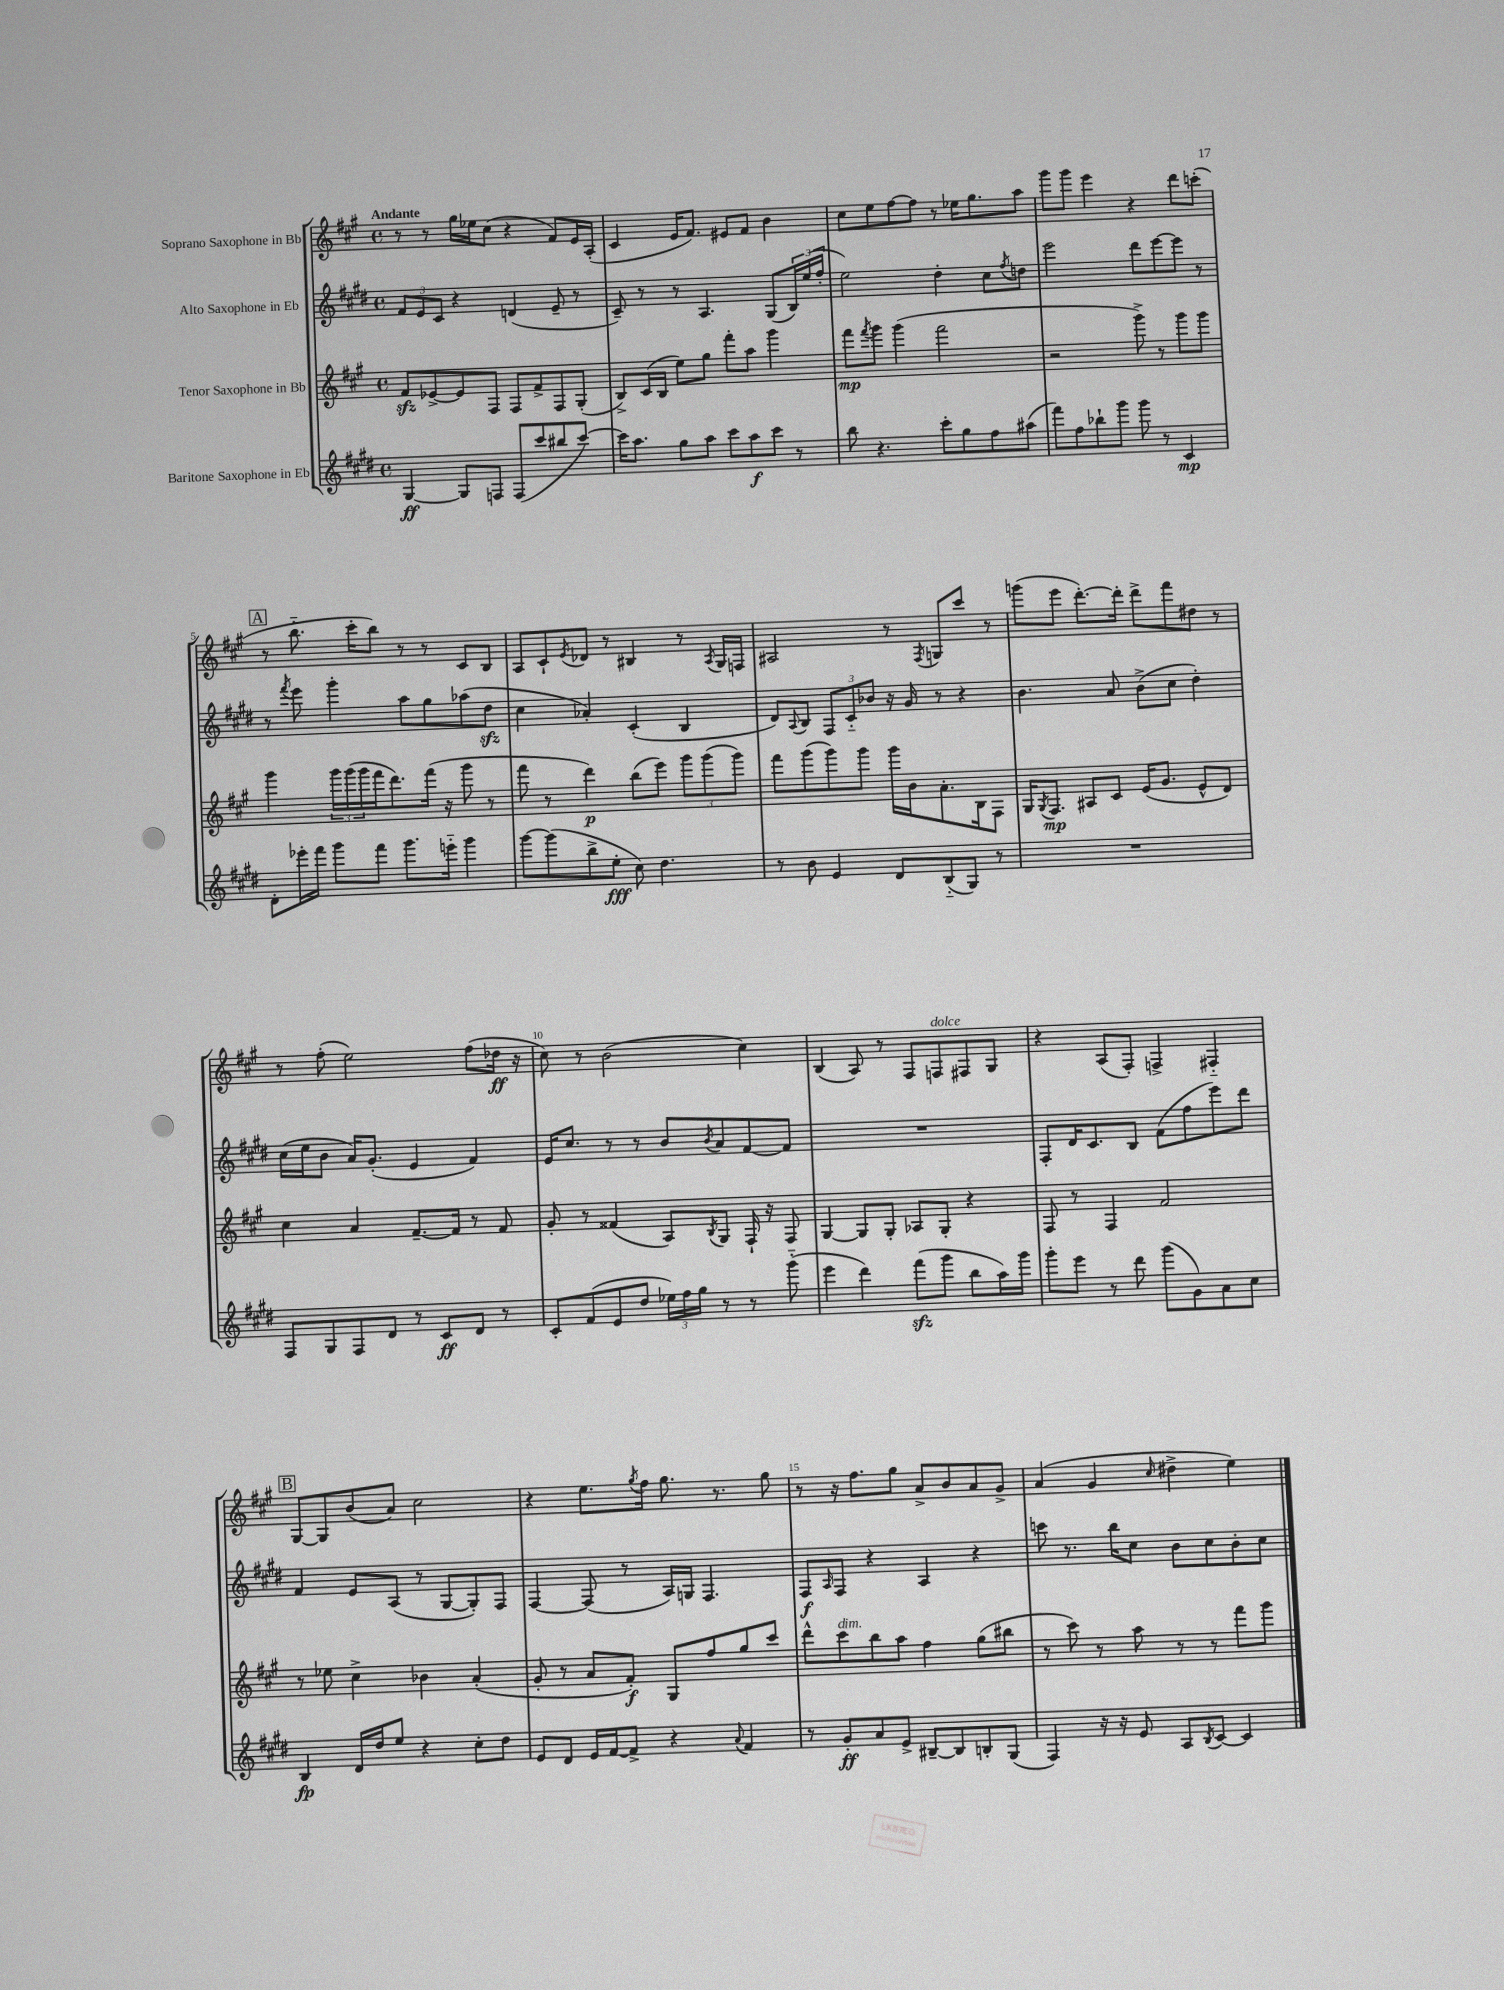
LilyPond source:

<<
\new StaffGroup <<
\new Staff = "s0" \with { instrumentName = "Soprano Saxophone in Bb" } {
    \clef treble \key a \major \defaultTimeSignature \time 4/4 \tempo "Andante"
    r8 r8 gis''16 ees''16 cis''8( r4 fis'8) e'16 a16-.( |
    cis'4 e'16 fis'8.) eis'8 fis'8 b'4 |
    cis''8 e''8 fis''8~ fis''8 r8 ees''16 gis''8. a''8 |
    gis'''8 gis'''8 e'''4 r4 d'''8 c'''8-.( |
    \mark \markup { \box "A" } r8 b''8.-_ cis'''16-. b''8) r8 r8 cis'8 b8 |
    a8 cis'8-! \acciaccatura { e'8 } des'8 r8 bis4 r8 \acciaccatura { a8 } gis16 f16 |
    ais2 r8 \acciaccatura { fis8 } g8 cis'''8 r8 |
    g'''8( e'''8 d'''8.~-.) d'''16-. d'''8-> fis'''8 dis''8 r8 |
    r8 fis''8-.( e''2) fis''8( des''16\ff r16 |
    cis''8) r8 b'2( cis''4) |
    b4( a8) r8 fis8 f8^\markup { \italic "dolce" } fis8 gis8 |
    r4 a8( fis8-.) f4-> fis4-_ |
    \mark \markup { \box "B" } gis8~ gis8 b'8( a'8) cis''2 |
    r4 e''8. \acciaccatura { gis''8 } fis''16 gis''8. r8. gis''8 |
    r8 r16 fis''8. gis''8 a'8-> b'8 a'8 gis'8-> |
    a'4( gis'4 \grace { cis''16 } dis''4-> e''4) \bar "|." |
}
\new Staff = "s1" \with { instrumentName = "Alto Saxophone in Eb" } {
    \clef treble \key e \major \defaultTimeSignature \time 4/4
    \tuplet 3/2 { fis'8 e'8 cis'8 } r4 d'4( e'8-- r8 |
    cis'8--) r8 r8 a4. gis8( \tuplet 3/2 { b16) e''16( fis''16-. } |
    e''2) dis''4-. cis''8 \acciaccatura { fis''8 } d''8 |
    e'''2 dis'''8 e'''8~ e'''8 r8 |
    \mark \markup { \box "A" } r8 \acciaccatura { fis'''8 } e'''8 gis'''4-. a''8 gis''8 aes''8( dis''8\sfz |
    cis''4 aes'4-.) cis'4-.( b4 |
    dis'8) \appoggiatura { a8 } b8 \tuplet 3/2 { fis8 cis'8-_ bes'8 } r16 gis'16 r8 r4 |
    b'4. a'8 b'8->( cis''8 dis''4-.) |
    cis''16( e''16 b'8 a'16) gis'8.-.( e'4 fis'4) |
    e'16 cis''8. r8 r8 b'8 \acciaccatura { b'8 } a'8 fis'8~ fis'8 |
    R1 |
    fis8-. dis'16 cis'8. b8 fis'8( fis''8 e'''8) dis'''8 |
    \mark \markup { \box "B" } fis'4 e'8 a8( r8 gis8~ gis8-.) fis8 |
    fis4~ fis8( r8 a16) g16 fis4. |
    fis8\f \grace { a16 } fis8 r4 a4 r4 |
    c'''8 r8. b''16 cis''8 b'8 cis''8 b'8-. cis''8 \bar "|." |
}
\new Staff = "s2" \with { instrumentName = "Tenor Saxophone in Bb" } {
    \clef treble \key a \major \defaultTimeSignature \time 4/4
    fis'8\sfz ees'8~-> ees'8 fis8 fis8 fis'8-> fis8 gis8-.( |
    b8->) cis'16( b16 e''8) gis''8 fis'''8-. a''8 gis'''4 |
    fis'''8\mp \acciaccatura { fis'''8 } gis'''8 gis'''4( fis'''2 |
    r2 gis'''8->) r8 gis'''8 gis'''8 |
    \mark \markup { \box "A" } gis'''4 \tuplet 3/2 { gis'''16 gis'''16( gis'''16 } fis'''16 d'''8.) fis'''16( r16 gis'''8 r8 |
    fis'''8 r8 d'''4\p) b''8( e'''8) \tuplet 3/2 { gis'''8 gis'''8( gis'''8) } |
    fis'''8 gis'''8( gis'''8) gis'''8 gis'''16 b'16 a'8.-. b16 fis8 |
    gis16 \acciaccatura { gis8 } fis8.\mp ais8 cis'8 e'16( gis'8. e'8-^ d'8) |
    cis''4 a'4 fis'8.~-- fis'16 r8 fis'8 |
    gis'8-. r8 fisis'4( a8) \acciaccatura { b8 } gis8 fis16-! r16 fis8 |
    gis4~ gis8 gis8-. aes8 gis8-. r4 |
    fis8 r8 fis4 fis'2 |
    \mark \markup { \box "B" } r8 ees''8 cis''4-> bes'4 a'4-.( |
    gis'8-. r8 a'8 fis'8-.\f) gis8 fis''8 gis''8 cis'''8 |
    d'''8-^ cis'''8^\markup { \italic "dim." } b''8 a''8 fis''4 gis''8( bis''8 |
    r8 cis'''8) r8 a''8 r8 r8 fis'''8 gis'''8 \bar "|." |
}
\new Staff = "s3" \with { instrumentName = "Baritone Saxophone in Eb" } {
    \clef treble \key e \major \defaultTimeSignature \time 4/4
    gis4~\ff gis8 f8 f8( cis'''8 bis''8 cis'''8~) |
    cis'''16 a''8. gis''8 a''8 cis'''8 a''8\f cis'''8 r8 |
    b''8 r4. cis'''8-. gis''8 fis''8 ais''8( |
    fis'''8) fis''8 bes''8-! gis'''8 gis'''8 r8 cis'4\mp |
    \mark \markup { \box "A" } dis'8-. ees'''16-. fis'''16 gis'''8 fis'''8 gis'''8. e'''16-_ gis'''4 |
    gis'''8~ gis'''8( b''8-> e''8-.\fff cis''8) dis''4. |
    r8 b'8 e'4 dis'8 b8-_( gis8) r8 |
    R1 |
    fis8 gis8 fis8 dis'8 r8 cis'8\ff dis'8 r8 |
    cis'8-. fis'8( e'8 dis''8 \tuplet 3/2 { ees''16) fis''16 gis''16 } r8 r8 gis'''8-_( |
    e'''4 dis'''4) fis'''8\sfz( gis'''8 b''8 a''16) gis'''16 |
    gis'''8-. e'''8 r8 dis'''8 gis'''8( gis'8) a'8 cis''8 |
    \mark \markup { \box "B" } b4\fp dis'16 dis''16 e''8 r4 cis''8-. dis''8 |
    e'8 dis'8 e'16 fis'16~ fis'8-> r4 \appoggiatura { a'8 } fis'4 |
    r8 gis'8-.\ff a'8 e'8-> bis8~-- bis8 b8-. gis8( |
    fis4) r16 r16 e'8 a8 \acciaccatura { b8 } cis'8~ cis'4 \bar "|." |
}
>>
>>
\layout { \context { \Score \override BarNumber.break-visibility = ##(#f #t #t) barNumberVisibility = #(every-nth-bar-number-visible 5) } }
